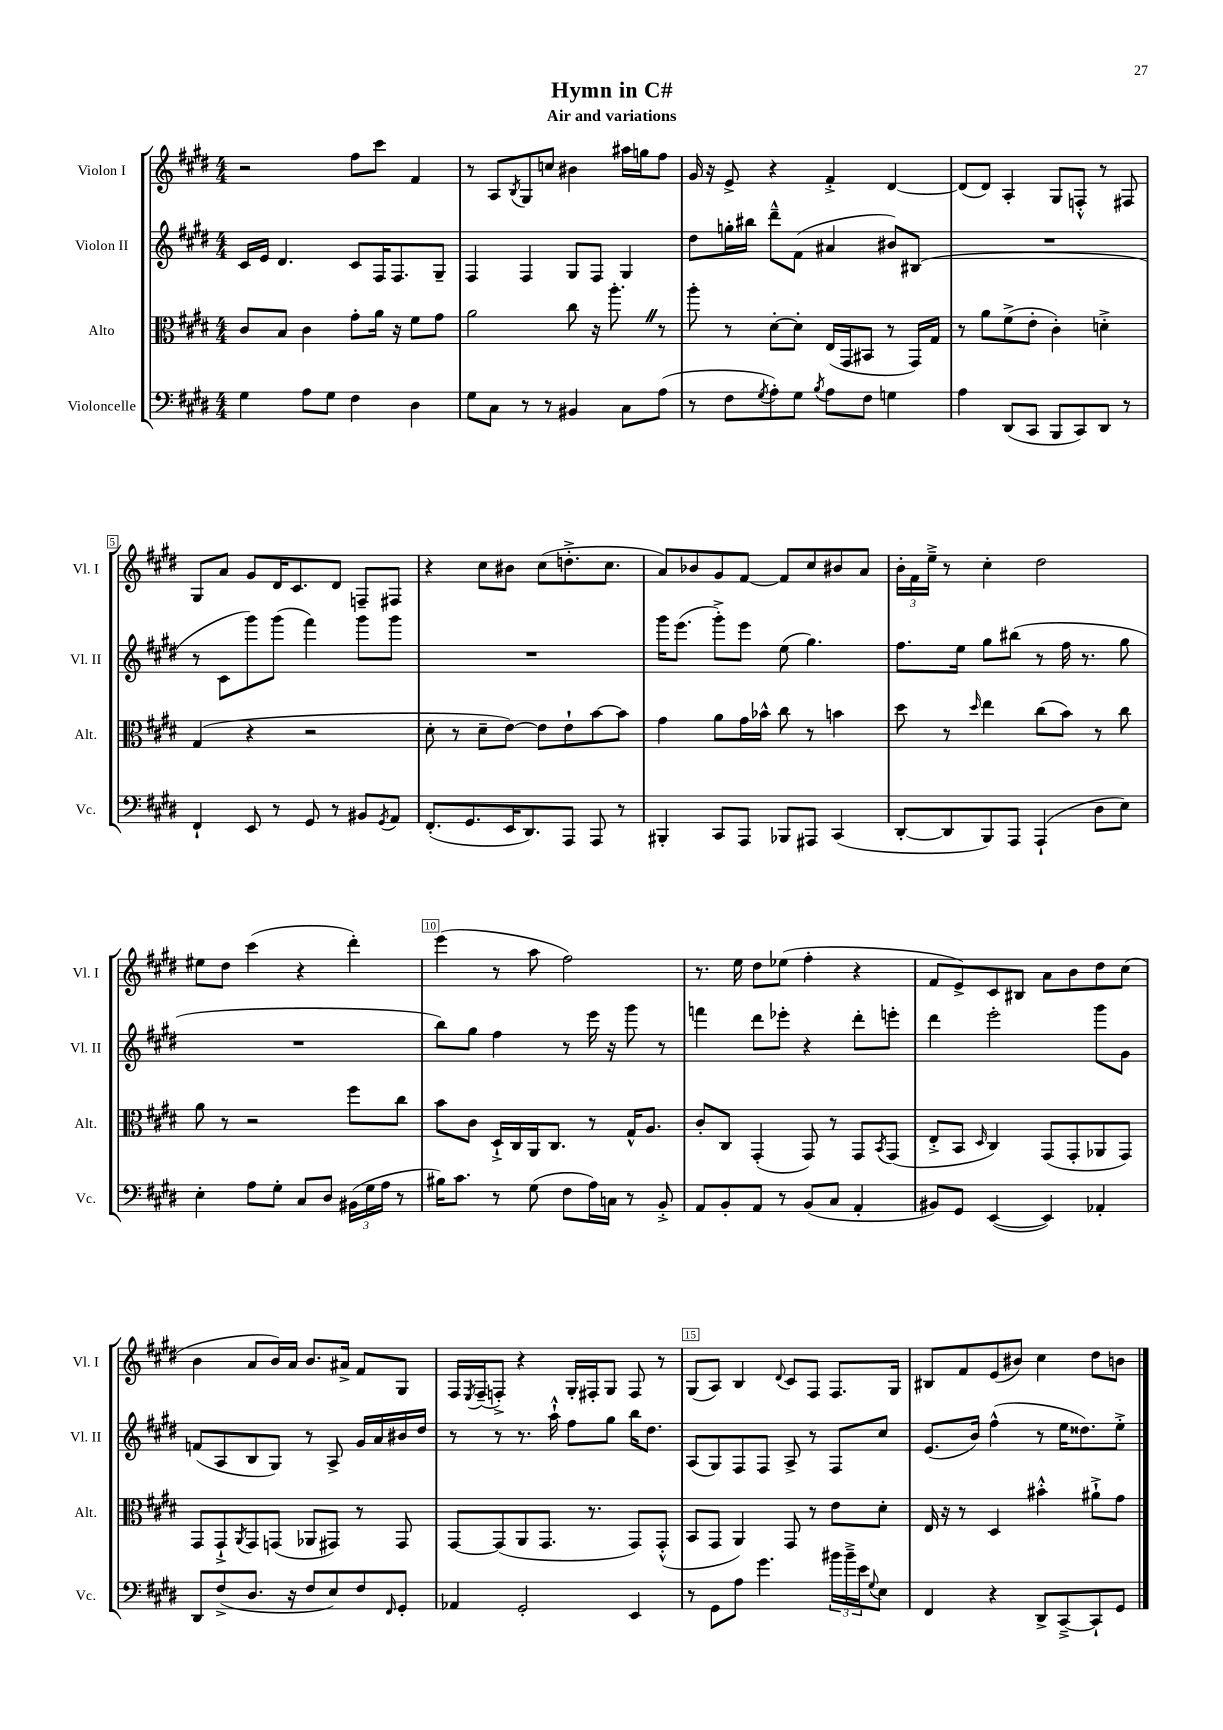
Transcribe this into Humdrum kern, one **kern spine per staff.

**kern	**kern	**kern	**kern
*staff4	*staff3	*staff2	*staff1
*clefF4	*clefC3	*clefG2	*clefG2
*k[f#c#g#d#]	*k[f#c#g#d#]	*k[f#c#g#d#]	*k[f#c#g#d#]
*M4/4	*M4/4	*M4/4	*M4/4
4G#\	8c#/L	16c#/LL	2r
.	.	16e/JJ	.
.	8B/J	4.d#/	.
8A\L	4c#\	.	.
8G#\J	.	.	.
4F#\	8g#'\L	8c#/L	8ff#\L
.	16a\Jk	16F#/K	8ccc#\J
.	16r	8.F#/	.
4D#\	8f#\L	.	4f#/
.	8g#\J	8G#~/J	.
=	=	=	=
8G#\L	2a\	4F#/	8r
8C#\J	.	.	8A/L
.	.	.	8qB/
8r	.	4F#/	8G#/
8r	.	.	8cc/J
4BB#/	8cc#\	8G#/L	4b#\
.	16r	8F#/J	.
.	8.aa'\	.	.
8C#\L	.	4G#/	16aa#\LL
.	.	.	16gg\J
(8A\J	8r	.	8ff#\J
=	=	=	=
8r	8aa'\	8dd#\L	16g#/
.	.	.	16r
8F#\L	8r	16gg'\L	8e^/
.	.	16bb#\JJ	.
8qG#/	.	.	.
8A'\)	[8d#'\L	8ddd#~^^\L	4r
8G#\J	8d#'\]J	(8f#\J	.
8qB/	.	.	.
8A\L	(16E/LL	4a#/	4f#'^/
.	16GG#/J	.	.
8F#\J	8BB#/J	.	.
4G\	8r	8b#/L)	[4d#/
.	16GG#/LL)	(8B#/J	.
.	16G#/JJ	.	.
=	=	=	=
4A\	8r	1r	(8d#/]L
.	8a\L	.	8d#/J)
(8DD#/L	(8f#^\	.	4A'/
8CC#/J	8e'\J	.	.
8BBB/L	4c#'\)	.	8G#/L
8CC#/)	.	.	8F'^^/J
8DD#/J	4d'^\	.	8r
8r	.	.	8F#/
=	=	=	=
4FF#`/	(4G#/	8r	8G#/L
.	.	8c#\L	8a/J
8EE/	4r	8ggg#\)	8g#/L
8r	.	(8ggg#\J	16d#/K
.	.	.	8.c#/
8GG#/	2r	4fff#\)	.
8r	.	.	8d#/J
8BB#/L	.	8ggg#\L	8F~/L
8qGG#/	.	.	.
8AA/J	.	8ggg#\J	8F#/J
=	=	=	=
(8.FF#'/L	8d#'\	1r	4r
.	8r	.	.
8.GG#/	.	.	.
.	8d#~\L	.	8cc#\L
16EE/K	[8e\J)	.	8b#\J
8.DD#/)	.	.	.
.	8e\]L	.	(8cc#\L
8AAA/J	8e`\	.	8.dd'^\
8AAA/	[8b\	.	.
.	.	.	8.cc#\J
8r	8b\]J	.	.
=	=	=	=
4BBB#'/	4g#\	16ggg#\LK	8a/L)
.	.	(8.eee\J	.
.	.	.	8b-/
8CC#/L	8a\L	8ggg#'^\L)	8g#/
8AAA/J	16g#\L	8eee\J	[8f#/J
.	16b-^^\JJ	.	.
8BBB-/L	8cc#\	(8ee\	8f#/]L
8AAA#/J	8r	4.gg#\)	8cc#/
(4CC#/	4b\	.	8b#/
.	.	.	8a/J
=	=	=	=
[8DD#'/L	8dd#\	8.ff#\L	24b'\LL
.	.	.	24f#\
.	.	.	24ee~^\JJ
8DD#/]	8r	.	8r
.	.	16ee\Jk	.
.	16qqdd#/	.	.
8BBB/)	4ee\	8gg#\L	4cc#'\
8AAA/J	.	(8bb#\J	.
(4AAA`/	(8cc#\L	8r	2dd#\
.	8b\J)	16ff#\	.
.	.	8.r	.
8D#\L	8r	.	.
8E\J)	8cc#\	8gg#\	.
=	=	=	=
4E'\	8a\	1r	8ee#\L
.	8r	.	8dd#\J
8A\L	2r	.	(4ccc#\
8G#'\J	.	.	.
8C#/L	.	.	4r
8D#/J	.	.	.
(24BB#\LL	8ff#\L	.	4ddd#'\)
24G#\	.	.	.
24A\JJ	.	.	.
8r	8cc#\J	.	.
=	=	=	=
16B#\LK)	8b\L	8bb\L)	(4eee\
8.c#\J	.	.	.
.	8c#\J	8gg#\J	.
8r	16D#`^/LL	4ff#\	8r
.	16C#/	.	.
(8G#\	16AA/J	.	8aa\
.	8.C#/J	.	.
8F#\L	.	8r	2ff#\)
16A\L)	8r	16eee\	.
16C\JJ	.	16r	.
8r	16G#^^/LK	8ggg#\	.
.	8.A/J	.	.
8BB'^/	.	8r	.
=	=	=	=
8AA/L	8c#'/L	4fff\	8.r
8BB'/	8C#/J	.	.
.	.	.	16ee\
8AA/J	(4GG#'/	8ddd#\L	8dd#\L
8r	.	8eee-'\J	(8ee-\J
(8BB/L	8GG#/)	4r	4ff#'\
8C#/J	8r	.	.
4AA'/	8GG#/L	8ddd#'\L	4r
.	8qBB/	.	.
.	(8GG#/J	8eee'\J	.
=	=	=	=
8BB#/L)	8E'^/L	4ddd#\	8f#/L
8GG#/J	8BB/J	.	8e^/)
.	16qqD#/	.	.
([4EE/	4C#/)	2eee'\	8c#/
.	.	.	8B#/J
4EE/])	(8GG#/L	.	8a\L
.	8GG#'/	.	8b\
4AA-'/	8AA-/	8ggg#\L	8dd#\
.	8GG#/J)	8g#\J	(8cc#\J
=	=	=	=
8DD#/L	8GG#/L	(8f/L	4b\
(8F#^/	8GG#`^/	8A/	.
.	8qAA/	.	.
8.D#/J	8GG#/	8B/	8a/L
.	(8GG/J	8G#/J)	16b/L)
16r	.	.	16a/JJ
8F#/L	8AA-/L	8r	8.b/L
8E/)	8GG#/J)	8A^/	.
.	.	.	16a#^/Jk
8F#/	8r	16g#/LL	8f#/L
.	.	16a/	.
16qqFF#/	.	.	.
8GG#'/J	8GG#/	16b#/	8G#/J
.	.	16dd#/JJ	.
=	=	=	=
4AA-/	[8GG#/L	8r	16F#/LL
.	.	.	8qE/
.	.	.	(16F#~/J
.	(8GG#/]	8r	8F'^/J)
2GG#'/	8AA/	8.r	4r
.	8.GG#/J	.	.
.	.	16aa`^^\	.
.	.	8ff#\L	16G#'/LL
.	8.r	.	16F#'/J
.	.	8gg#\J	8G#/J
4EE/	8GG#/L)	16bb\LK	8F#/
.	.	8.dd#\J	.
.	(8GG#'^^/J	.	8r
=	=	=	=
8r	8BB/L	(8A/L	(8G#/L
8GG#\L	8GG#/J	8G#/)	8A/J)
8A\J	4AA/)	8F#/	4B/
4.g#\	.	8F#/J	.
.	.	.	8qqd#/
.	8GG#/	8A^/	8c#/L
.	8r	8r	8F#/J
24b#\LL	8e\L	8F#/L	8.F#/L
24b#~^\	.	.	.
24e\J	.	.	.
8qqG#/	.	.	.
8E\J	8d#'\J	8cc#/J	.
.	.	.	16G#/Jk
=	=	=	=
4FF#/	16E/	(8.e/L	8B#/L
.	16r	.	.
.	8r	.	8f#/
.	.	16b/Jk)	.
4r	4D#/	(4ff#^^\	(8e/
.	.	.	8b#/J)
8DD#^/L	4b#'^^\	8r	4cc#\
[8CC#~^/	.	16ee\LK	.
.	.	8.dd##\)	.
8CC#`/]	8a#`^\L	.	8dd#\L
8GG#/J	8g#\J	8ee'^\J	8b\J
==	==	==	==
*-	*-	*-	*-
